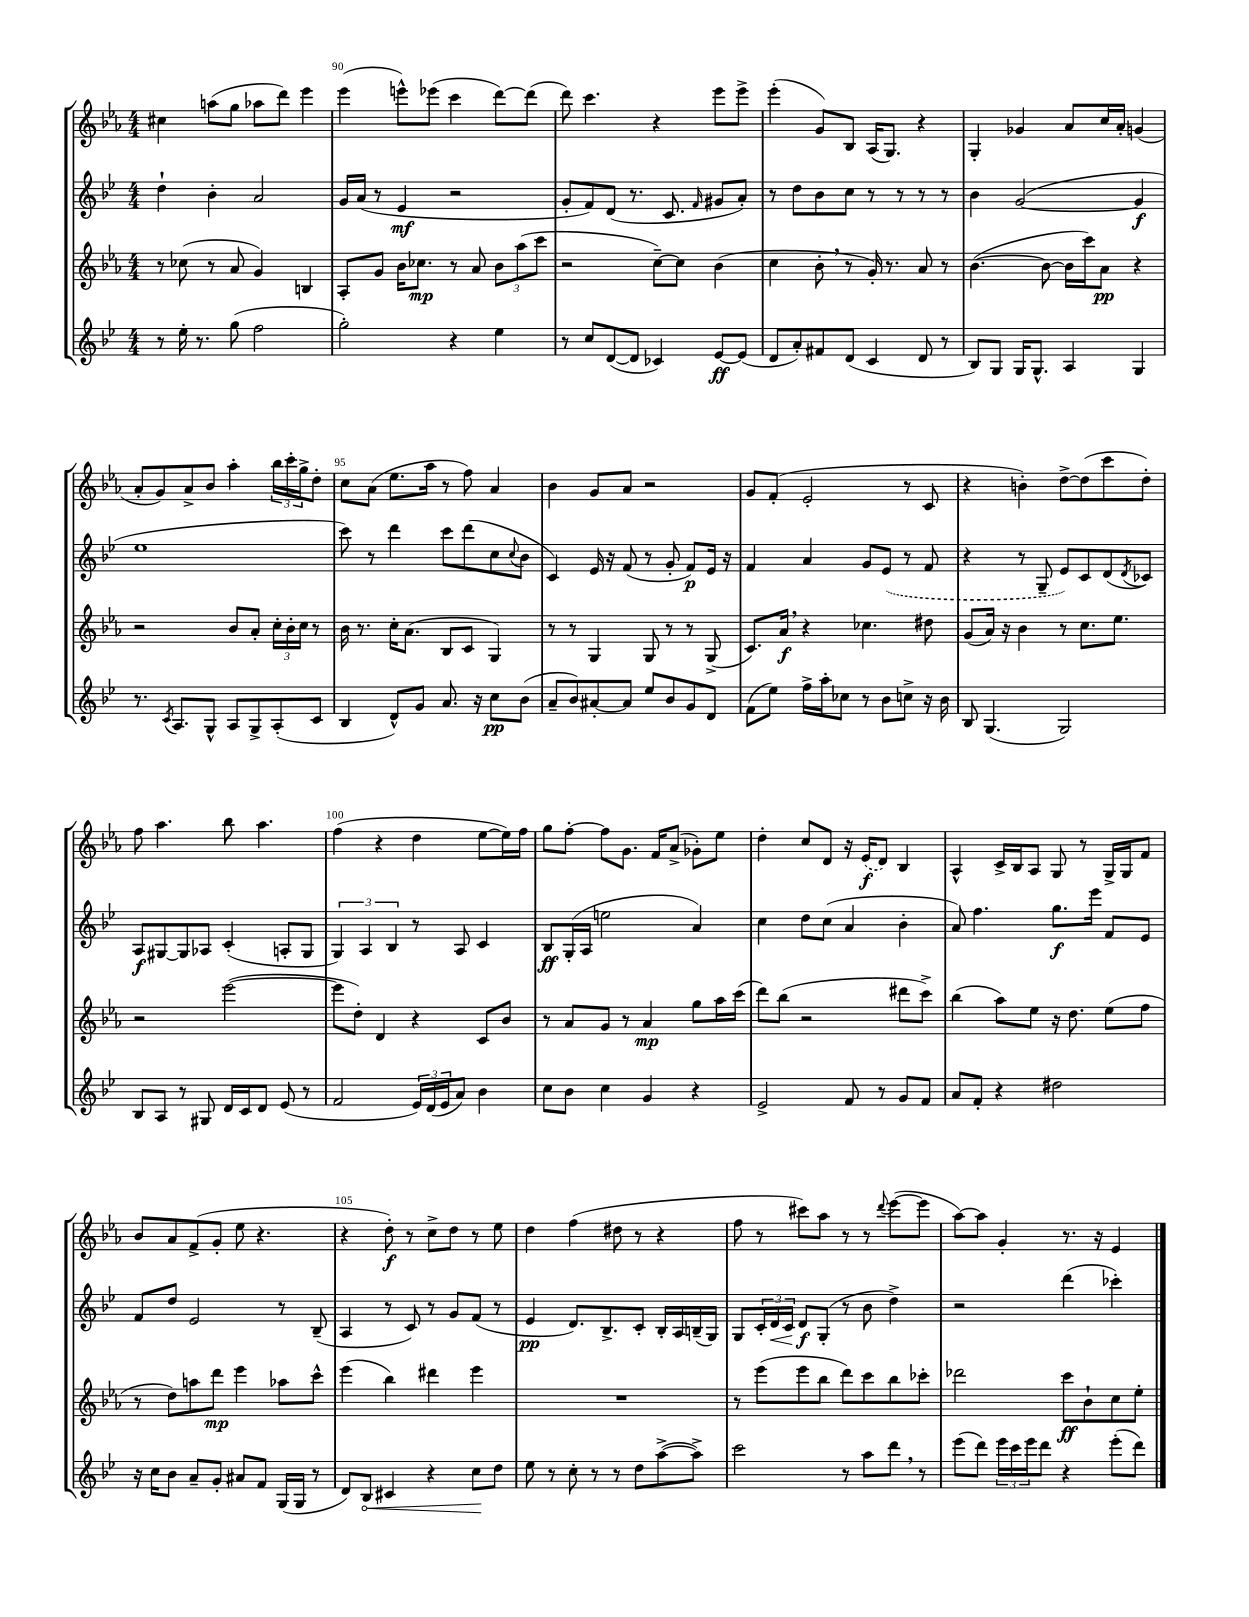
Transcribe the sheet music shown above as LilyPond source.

<<
\new StaffGroup <<
\new Staff = "s0" {
    \clef treble \key ees \major \numericTimeSignature \time 4/4
    cis''4 a''8( g''8 aes''8 d'''8) ees'''4 |
    ees'''4( e'''8-^) ees'''8( c'''4 d'''8~) d'''8( |
    d'''8) c'''4. r4 ees'''8 ees'''8-> |
    ees'''4-.( g'8) bes8 aes16( g8.) r4 |
    g4-. ges'4 aes'8 c''16 aes'16-. g'4( |
    aes'8-. g'8) aes'8-> bes'8 aes''4-. \tuplet 3/2 { bes''16 c'''16-. g''16-> } d''8-. |
    c''8 aes'8( ees''8. aes''16 r8 f''8) aes'4 |
    bes'4 g'8 aes'8 r2 |
    g'8 f'8-.( ees'2-. r8 c'8 |
    r4 b'4-.) d''8~-> d''8( c'''8 d''8-.) |
    f''8 aes''4. bes''8 aes''4. |
    f''4( r4 d''4 ees''8~ ees''16) f''16 |
    g''8 f''8~-. f''8 g'8. f'16 aes'8->( ges'8-.) ees''8 |
    d''4-. c''8 d'8 r16 \once \slurDashed ees'16\f( d'8) bes4 |
    aes4-^ c'16-> bes16 aes8 g8 r8 g16-> g16 f'8 |
    bes'8 aes'8 f'8->( g'8-. ees''8 r4. |
    r4 d''8-.\f) r8 c''8-> d''8 r8 ees''8 |
    d''4 f''4( dis''8 r8 r4 |
    f''8 r8 cis'''8) aes''8 r8 r8 \appoggiatura { d'''8 } ees'''8~( ees'''8 |
    aes''8~) aes''8 g'4-. r8. r16 ees'4 \bar "|." |
}
\new Staff = "s1" {
    \clef treble \key bes \major \numericTimeSignature \time 4/4
    d''4-! bes'4-. a'2 |
    g'16 a'16( r8 ees'4\mf r2 |
    g'8-. f'8) d'8( r8. c'8. \grace { f'16 } gis'8 a'8-.) |
    r8 d''8 bes'8 c''8 r8 r8 r8 r8 |
    bes'4 g'2~( g'4\f |
    ees''1 |
    c'''8) r8 d'''4 c'''8 d'''8( c''8 \appoggiatura { c''8 } bes'8 |
    c'4) ees'16 r16 f'8( r8 g'8-. f'8\p) ees'16 r16 |
    f'4 a'4 g'8 \once \slurDashed ees'8( r8 f'8 |
    r4 r8 g8-- ees'8) c'8 d'8( \acciaccatura { d'8 } ces'8) |
    a8\f gis8~ gis8 aes8 c'4-.( a8-. gis8 |
    \tuplet 3/2 { g4) a4 bes4 } r8 a8 c'4 |
    bes8\ff g16-.( a16 e''2 a'4) |
    c''4 d''8 c''8( a'4 bes'4-. |
    a'8) f''4. g''8.\f ees'''16 f'8 ees'8 |
    f'8 d''8 ees'2 r8 bes8--( |
    a4 r8 c'8) r8 g'8 f'8( r8 |
    ees'4\pp d'8.) bes8.-> c'8-. bes16-. a16 b16--( g16) |
    g8 \tuplet 3/2 { c'16-. d'16\< c'16 } d'8\f\! g8-.( r8 bes'8 d''4->) |
    r2 d'''4( ces'''4-.) \bar "|." |
}
\new Staff = "s2" {
    \clef treble \key ees \major \numericTimeSignature \time 4/4
    r8 ces''8( r8 aes'8 g'4) b4 |
    aes8-. g'8 bes'16 ces''8.\mp r8 aes'8 \tuplet 3/2 { bes'8 aes''8( c'''8 } |
    r2 c''8~--) c''8 bes'4( |
    c''4 bes'8-. \breathe r8 g'16-.) r8. aes'8 r8 |
    bes'4.~( bes'8~ bes'16 c'''16) aes'8\pp r4 |
    r2 bes'8 aes'8-. \tuplet 3/2 { c''16-. bes'16-. c''16 } r8 |
    bes'16 r8. c''16-. aes'8.( bes8 c'8 g4) |
    r8 r8 g4 g8 r8 r8 g8->( |
    c'8.) aes'16\f \breathe r4 ces''4. dis''8 |
    g'8( aes'16) r16 bes'4 r8 c''8. ees''8. |
    r2 ees'''2~( |
    ees'''8 d''8-.) d'4 r4 c'8 bes'8 |
    r8 aes'8 g'8 r8 aes'4\mp g''8 aes''16 c'''16( |
    d'''8) bes''8( r2 dis'''8 c'''8->) |
    bes''4( aes''8) ees''8 r16 d''8. ees''8( f''8 |
    r8 d''8) a''8 d'''8\mp ees'''4 aes''8 c'''8-^ |
    ees'''4( bes''4) dis'''4 ees'''4 |
    R1 |
    r8 ees'''8( ees'''8 bes''8 d'''8) c'''8 bes''8 ces'''8-. |
    des'''2 c'''8\ff bes'8-! c''8 ees''8-. \bar "|." |
}
\new Staff = "s3" {
    \clef treble \key bes \major \numericTimeSignature \time 4/4
    r8 ees''16-. r8. g''8( f''2 |
    g''2-.) r4 ees''4 |
    r8 c''8 d'8~( d'8 ces'4) ees'8~\ff ees'8( |
    d'8 a'8-.) fis'8 d'8( c'4 d'8 r8 |
    bes8) g8 g16 g8.-^ a4 g4 |
    r8. \acciaccatura { c'8 } a8. g8-^ a8 g8-> a8-.( c'8 |
    bes4 d'8-^) g'8 a'8. r16 c''8\pp bes'8( |
    a'8-- bes'8) ais'8~-. ais'8 ees''8 bes'8 g'8 d'8 |
    f'8( ees''8) f''16-> a''16-. ces''8 r8 bes'8 c''8-> r16 bes'16 |
    bes8 g4.( g2) |
    bes8 a8 r8 gis8 d'16 c'16 d'8 ees'8( r8 |
    f'2 \tuplet 3/2 { ees'16) d'16( ees'16 } a'8) bes'4 |
    c''8 bes'8 c''4 g'4 r4 |
    ees'2-> f'8 r8 g'8 f'8 |
    a'8 f'8-. r4 dis''2 |
    r16 c''16 bes'8 a'8-- g'8-. ais'8 f'8 g16( g16 r8 |
    d'8) \once \override Hairpin.circled-tip = ##t bes8\< cis'4 r4 c''8\! d''8 |
    ees''8 r8 c''8-. r8 r8 d''8 a''8~->( a''8->) |
    c'''2 r8 a''8 d'''8 \breathe r8 |
    ees'''8( d'''8) \tuplet 3/2 { ees'''16 c'''16 ees'''16 } d'''8 r4 ees'''8-.( d'''8) \bar "|." |
}
>>
>>
\layout { \context { \Score currentBarNumber = #89 \override BarNumber.break-visibility = ##(#f #t #t) barNumberVisibility = #(every-nth-bar-number-visible 5) } }
